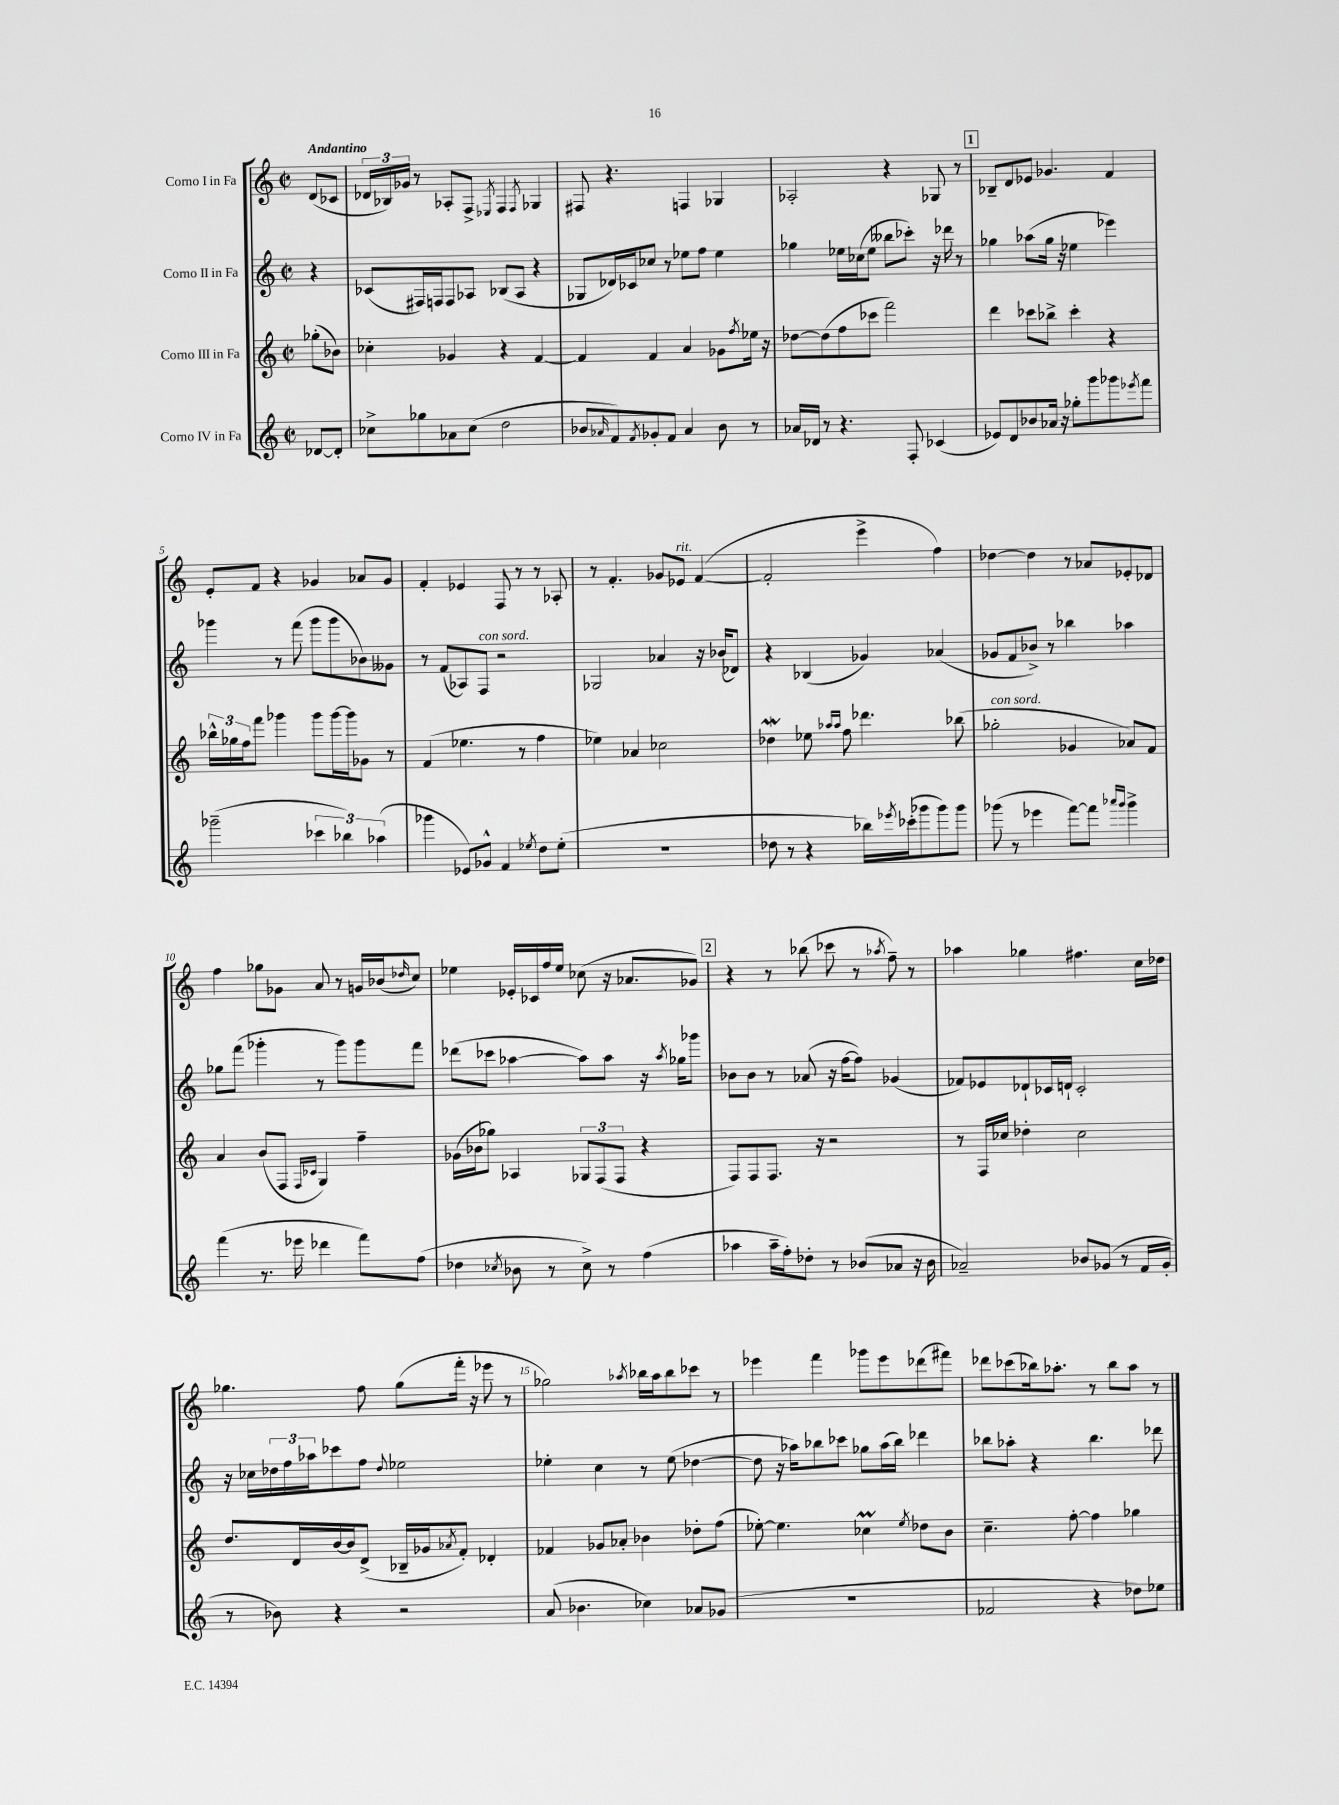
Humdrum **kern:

**kern	**kern	**kern	**kern
*part4	*part3	*part2	*part1
*staff4	*staff3	*staff2	*staff1
*I"Corno IV in Fa	*I"Corno III in Fa	*I"Corno II in Fa	*I"Corno I in Fa
*clefG2	*clefG2	*clefG2	*clefG2
*k[]	*k[]	*k[]	*k[]
*M2/2	*M2/2	*M2/2	*M2/2
*met(c|)	*met(c|)	*met(c|)	*met(c|)
=	=	=	=
!	!	!	!LO:TX:a:B:t=Andantino
[8d-X/L	(8gg-X'\L	4r	(8d/L
8d-'/J]	8b-X\J)	.	8c-X/J
=1	=1	=1	=1
8cc-X^\L	4cc-X'\	(8c-X/L	24d-X/LL
.	.	.	24B-X/)
.	.	.	24g-X/JJ
8gg-X\	.	16F#X/L)	8r
.	.	16Fn/J	.
8a-X\	4g-X/	8F/	8A-X'/L
(8cc-\J	.	8A-X/J	8F^/J
.	.	.	8qE-X/
2dd\	4r	(8B-X/L	4F/
.	.	8A-/J	.
.	.	.	8qF/
.	[4f/	4r	4G-X/
=2	=2	=2	=2
8b-X/L	4f/]	8G-X/L	8F#X/
16qqa-X/	.	.	.
8f/)	.	16d-X/L)	4.r
.	.	16c-X/J	.
8qf/	.	.	.
8g-X'/	4f/	8cc-X/J	.
8f/J	.	8r	.
4a-/	4a/	8ee-X\L	4Fn/
.	.	8ff\J	.
8b-\	8g-X\L	4ee-\	4G-X/
.	8qff/	.	.
8r	16ee-X\Jk	.	.
.	16r	.	.
=3	=3	=3	=3
16a-X/LL	[8dd-X\L	4gg-X\	2A-X'/
16d-X/JJ	.	.	.
8r	(8dd-\]	.	.
4.r	8ff\	16ee-X\LL	.
.	.	(16cc-X\J	.
.	8ccc-X\J	8ee-\J	.
.	2fff\)	8bb--X\L	4r
8F'/	.	8ccc-X'\J)	.
(4c-X/	.	16r	8G-X/
.	.	16ddd-X\	.
.	.	8r	8r
!!LO:REH:place=s1:t=1
=4	=4	=4	=4
8e-X/L)	4ddd\	4gg-X\	8B-X~/L
8d/	.	.	8d/
8b-X/	8ccc-X\L	(8aa-X\L	8e-X/J
16a-X/Jk	8bb-X^\J	16gg-\Jk	4.g-X/
16r	.	16r	.
8gg-X'\L	4ccc-'\	4ee-X\	.
8ggg\	.	.	.
8ggg-X\	4r	4eee-X\)	4f/
8qeee-X/	.	.	.
8fff\J	.	.	.
!!LO:LB:g=z
=5	=5	=5	=5
(2ggg-X~\	24bb-X^^\LL	4ggg-X\	8e'/L
.	24gg-X\	.	.
.	24ff\J	.	.
.	8fff\J	.	8f/J
.	4ggg-X\	8r	4r
.	.	(8fff\	.
6ccc-X\	8ggg-\L	8ggg-\L	4g-X/
.	[16ggg-\L	8ggg-\	.
6bb-X\)	.	.	.
.	16ggg-\J]	.	.
.	8g-X\J	8b-X\)	8a-X/L
(6aa-X\	.	.	.
.	8r	8g--X\J	8g-/J
=6	=6	=6	=6
4ggg-X\	(4f/	8r	4f'/
.	.	(8f/L	.
8e-X/L)	4.ee-X\	8A-X/)	4e-X/
!	!	!LO:TX:a:i:t=con sord.	!
8g-X^^/J	.	8F/J	.
4f/	.	2r	8F/
.	8r	.	8r
8qee-X/	.	.	.
8dd\L	4ff\	.	8r
(8ee-'\J	.	.	8A-X'/
=7	=7	=7	=7
1r	4ee-X\)	2G-X/	8r
.	.	.	4.f'/
.	4a-X/	.	.
.	2cc-X\	4a-X/	8g-X/L
!	!	!	!LO:TX:a:i:t=rit.
.	.	.	8e-X/J
.	.	16r	([4f/
.	.	(16b-X/KL	.
.	.	8d-X/J)	.
=8	=8	=8	=8
8dd-X\	4dd-Xw\	4r	2f'/]
8r	.	.	.
4r	8ee-X\	(4B-X/	.
.	16qqaa-X/LL	.	.
.	16qqaa-/JJ	.	.
.	8ff\	.	.
16bb-X\LL)	4.ddd-X\	4g-X/)	4eee^\
8qeee-X/	.	.	.
(16ccc-X'\J	.	.	.
8ggg-X\	.	.	.
8ggg-\)	.	(4a-X/	4ff\)
8ggg-\J	(8bb-X\	.	.
=9	=9	=9	=9
!	!LO:TX:a:i:t=con sord.	!	!
(8ggg-X\	2gg-X'\	8g-X/L	[4dd-X\
8r	.	8f/	.
4eee-X\	.	8b-X^/J)	4dd-\]
.	.	8r	.
[8fff\L)	4g-X/	4bb-X\	8r
8fff\J]	.	.	8a-X/L
16qqaaa-X/LL	.	.	.
16qqggg-/JJ	.	.	.
4ggg-^\	8a-X/L)	4aa-X\	8e-X'/
.	8f/J	.	8d-X/J
!!LO:LB:g=z
=10	=10	=10	=10
(4fff\	4a/	8gg-X\L	4ff\
.	.	(8fff\J	.
8.r	(8b/L	4ggg-X'\	8gg-X\L
.	8F/J	.	8g-X\J
16eee-X\	.	.	.
.	16qqF/LL	.	.
.	16qqc-X/JJ	.	.
4ddd-X\	4G/)	8r	8a/
.	.	8ggg-\L)	8r
8fff\L)	4ff~\	8ggg-\	16gn/LL
.	.	.	(16b-X/J
.	.	.	16qqdd-X/
(8ff\J	.	8fff\J	8cc/J)
=11	=11	=11	=11
4dd-X\	(16g-X\LL	(8ddd-X\L	4ee-X\
.	16b-X\J	.	.
.	8gg-X\J)	8ccc-X\J	.
8qcc-X/	.	.	.
8b-X\	4A-X/	[4aa-X\	16e-X'/LL
.	.	.	16c-X/
8r	.	.	16ff/
.	.	.	16ee-/JJ
8cc-^\)	12G-X/L	8aa-\L])	(8cc-X\
.	(12F/	.	.
8r	.	8aa-\J	16r
.	12F/J	.	.
.	.	.	8.a-X/L
(4ff\	4r	16r	.
.	.	8qaa-/	.
.	.	16gg-X\KL	.
.	.	8ggg-X\J	8g-X/J)
!!LO:REH:place=s1:t=2
=12	=12	=12	=12
4aa-X\	8F/L)	8b-X\L	4r
.	8F/	8b-\J	.
16aa-~\LL	8.F/J	8r	8r
16ff'\J)	.	.	.
8dd-X'\J	.	(8a-X/	(8bb-X\
.	16r	.	.
8r	2r	16r	8ccc-X\
.	.	[16ff\KL	.
(8b-X/L	.	8ff\J])	8r
.	.	.	8qaa-X/
8a-X/J	.	(4g-X/	8ff~\)
16r	.	.	8r
16b-\	.	.	.
=13	=13	=13	=13
2a-X~/)	8r	8f-X/L)	4aa-X\
.	16F/LL	8e-X/	.
.	16cc-X/JJ	.	.
.	4dd-X'\	8d-X`/	4gg-X\
.	.	16c-X/L	.
.	.	16dn`/JJ	.
8b-X/L	2cc-\	2c-'/	4.ff#X\
(8g-X/J	.	.	.
8r	.	.	.
16f/LL	.	.	16cc\LL
16g-'/JJ	.	.	16dd-X\JJ
!!LO:LB:g=z
=14	=14	=14	=14
8r	8.dd/L	16r	4.gg-X\
.	.	16cc-X\LL	.
8b-X\)	.	24dd-X\	.
.	.	24ff\	.
.	16d/L	.	.
.	.	24aa-X\J	.
4r	[16b/	8ccc-X\	.
.	16b/J]	.	.
.	(8d^/J	8ff\J	8ff\
.	.	8qqdd-/	.
2r	16B-X~/LL	2ee-X\	(8gg-\L
.	16g-X/J	.	.
.	8qa-X/	.	.
.	8f'/J)	.	16fff'\Jk
.	.	.	16r
.	4d-X'/	.	8eee-X\
.	.	.	8r
=15	=15	=15	=15
(8a/	4f-X/	4ee-X'\	2gg-X\)
4.b-X\	.	.	.
.	8g-X/L	4cc\	.
.	8a-X'/J	.	.
.	.	.	8qaa-X/
4cc-X\)	4b-X\	8r	16bb-X\LL
.	.	.	16aa-\J
.	.	(8ee-\	8bb-\
8a-X/L	8dd-X'\L	[4dd-X\	8ccc-X\J
(8g-X/J	(8ff\J	.	8r
=16	=16	=16	=16
1r	[8ee-X'\)	8dd-\]	4eee-X\
.	4.ee-\]	16r	.
.	.	16aa-X\KL)	.
.	.	8bb-X\	4fff\
.	.	8ccc-X\J	.
.	4cc-XM\	8gg-X\L	8ggg-X\L
.	.	(16aa-\L	8eee-\
.	.	16bb-\JJ)	.
.	8qee-/	.	.
.	8dd-X\L	4ddd-X\	(8ddd-X\
.	8b\J	.	8fff#X\J)
=17	=17	=17	=17
2f-X/	4.cc~\	8bb-X\L	8ddd-X\L
.	.	8aa-X'\J	(8ccc-X\
.	.	4r	16bb-X\k)
.	.	.	8.aa-X'\J
.	[8ff'\	.	.
4r	4ff\]	4.bb-\	8r
.	.	.	8bb-\L
8dd-X\L)	4gg-X\	.	8aa-\J
8ee-X\J	.	8ddd-X\	8r
==	==	==	==
*-	*-	*-	*-
